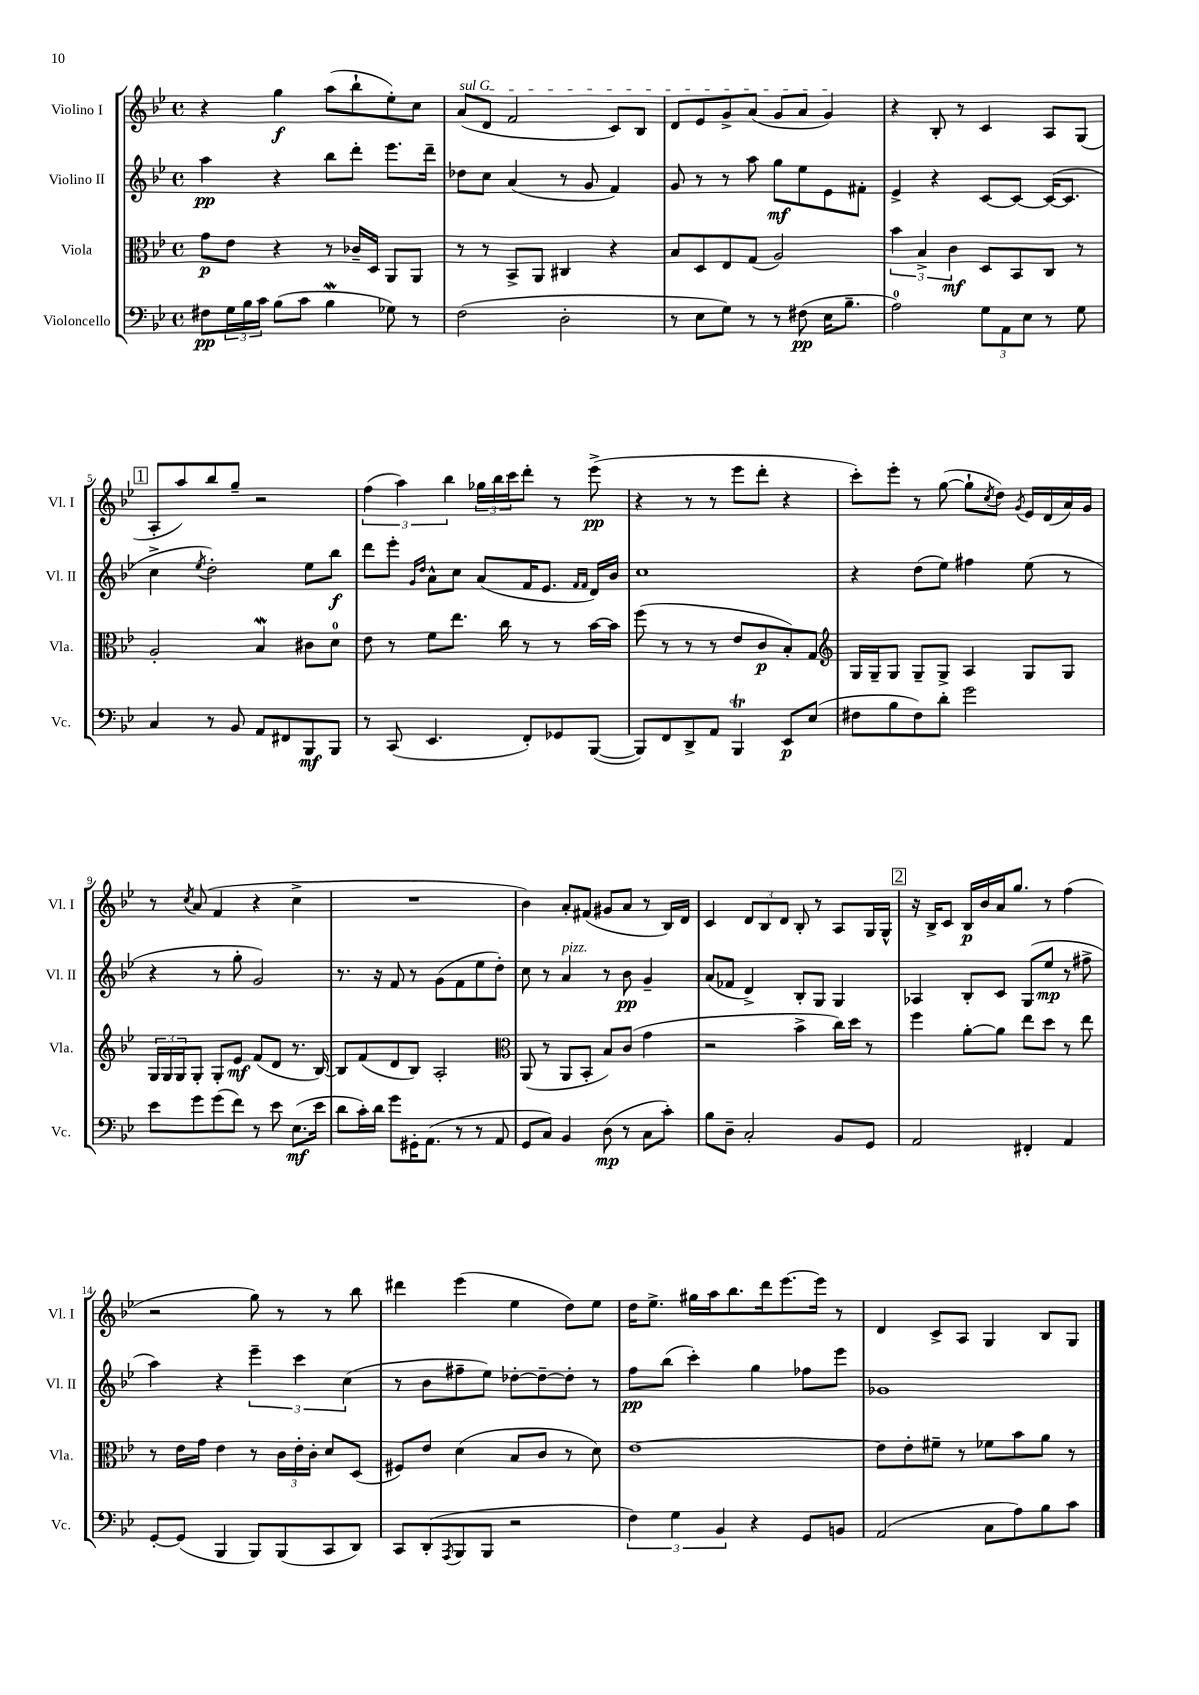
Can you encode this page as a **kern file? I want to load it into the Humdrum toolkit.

**kern	**kern	**kern	**kern
*staff4	*staff3	*staff2	*staff1
*clefF4	*clefC3	*clefG2	*clefG2
*k[b-e-]	*k[b-e-]	*k[b-e-]	*k[b-e-]
*M4/4	*M4/4	*M4/4	*M4/4
*met(c)	*met(c)	*met(c)	*met(c)
8F#	8g	4aa	4r
24G	8e-	.	.
24B-	.	.	.
24c	.	.	.
(8B-	4r	4r	4gg
8c	.	.	.
4B-	8r	8bb-	(8aa
.	16c-~	8ddd'	8bb-`
.	16D	.	.
8G-)	8AA	8.eee-	8ee-')
8r	8AA	.	8cc
.	.	16ddd~	.
=	=	=	=
(2F	8r	8dd-	(8a
.	8r	8cc	8d
.	8BB-^	(4a	2f
.	8AA	.	.
2D'	4C#	8r	.
.	.	8g	.
.	4r	4f)	8c)
.	.	.	8B-
=	=	=	=
8r	8B-	8g	8d
8E-	8D	8r	8e-
8G)	8E-	8r	8g^
8r	(8G	8aa	(8a
8r	2A)	8gg	8g
(8F#	.	8ee-	8a
16E-	.	8e-	4g)
8.B-~	.	.	.
.	.	8f#'	.
=	=	=	=
2A)	6b-	4e-^	4r
.	6B-^	.	.
.	.	4r	8B-'
.	6c	.	.
.	.	.	8r
12G	8D	[8c	4c
12AA	.	.	.
.	8BB-	8c_	.
12E-	.	.	.
8r	8C	(16c_	8A
.	.	8.c]	.
8G	8r	.	(8G
=	=	=	=
4C	2A'	4cc^	8A'
.	.	.	8aa)
.	.	8qee-	.
8r	.	2dd')	8bb-
8BB-	.	.	8gg~
8AA	4B-	.	2r
8FF#	.	.	.
8BBB-	8c#	8ee-	.
8BBB-	8d	8bb-	.
=	=	=	=
8r	8e-	8ddd	(6ff
(8CC	8r	8eee-'	.
.	.	.	6aa)
.	.	16qqg	.
.	.	16qqdd	.
4.EE-	8f	8a^^	.
.	.	.	6bb-
.	8.ee-	8cc	.
.	.	(8a	24gg-
.	.	.	24bb-
.	16cc	.	.
.	.	.	24ccc
8FF')	8r	16f	8ddd'
.	.	8.e-	.
8GG-	8r	.	8r
.	.	16qqf	.
.	.	16qqf	.
([8BBB-	[16b-	16d)	(8eee-^
.	16b-]	16b-	.
=	=	=	=
8BBB-])	(8ff	1cc	4r
8FF	8r	.	.
8DD^	8r	.	8r
8AA	8r	.	8r
4BBB-	8e-	.	8eee-
.	8c	.	8ddd'
8EE-	8B-')	.	4r
(8E-	8G	.	.
=	=	=	=
*	*clefG2	*	*
8F#	16G	4r	8ccc')
.	16G~	.	.
8B-	8G	.	8eee-'
8F#)	8G~	(8dd	8r
8d'	8G^	8ee-)	([8gg
2g	4A	4ff#	8gg`]
.	.	.	8qcc
.	.	.	8dd)
.	.	.	8qg
.	8G	(8ee-	16e-
.	.	.	(16d
.	8G	8r	16a)
.	.	.	16g
=	=	=	=
8e-	24G	4r	8r
.	24G	.	.
.	24G	.	.
.	.	.	8qcc
8g	8G'	.	(8a
(8g	8G'	8r	4f
8f)	8e-	8gg'	.
8r	(8f	2g)	4r
8e-	8d	.	.
(8.E-	8.r	.	4cc^
16e-	[16B-)	.	.
=	=	=	=
8d	8B-]	8.r	1r
16c')	(8f	.	.
16d	.	16r	.
8g	8d	8f	.
16GG#'	8B-)	8r	.
(8.AA	.	.	.
.	2A'	(8g	.
8r	.	8f	.
8r	.	8ee-	.
8AA	.	8dd')	.
=	=	=	=
*	*clefC3	*	*
8GG	(8AA	8cc	4b-)
8C)	8r	8r	.
4BB-	8AA	4a	8a'
.	8BB-'	.	(8f#
(8D	8B-)	8r	8g#
8r	(8c	8b-	8a
8C	4g	4g~	8r
8c')	.	.	16B-)
.	.	.	16d
=	=	=	=
8B-	2r	(8a	4c
8D~	.	8f-	.
2C'	.	4d^)	12d
.	.	.	12B-
.	.	.	12d
.	4b-^	8B-'	8B-'
.	.	8G	8r
8BB-	16cc)	4G	8A
.	16dd	.	.
8GG	8r	.	16G
.	.	.	16G^^
=	=	=	=
2AA	4ff	4A-	16r
.	.	.	16B-^
.	.	.	8c
.	[8a'	8B-'	16B-
.	.	.	16b-
.	8a]	8c	16a
.	.	.	8.gg
4FF#'	8ee-	(8G	.
.	8dd	8ee-	8r
4AA	8r	8r	(4ff
.	8ee-	8ff#^	.
=	=	=	=
[8GG'	8r	4aa)	2r
(8GG]	16e-	.	.
.	16g	.	.
4BBB-	4e-	4r	.
8BBB-)	8r	6eee-~	8gg)
(8BBB-	24c	.	8r
.	24e-'	6ccc	.
.	24c'	.	.
8CC	8d	.	8r
.	.	(6cc	.
8DD)	(8D	.	8bb-
=	=	=	=
8CC	8F#)	8r	4ddd#
(8DD'	8e-	8b-	.
8qAAA	.	.	.
8BBB-	(4d	8ff#~	(4eee-
8BBB-	.	8ee-)	.
2r	8B-	[8dd-'	4ee-
.	8c	8dd-~_	.
.	8r	8dd-']	8dd)
.	8d)	8r	8ee-
=	=	=	=
6F)	[1e-	8ff	16dd
.	.	.	8.ee-^
.	.	(8bb-	.
6G	.	.	.
.	.	4ccc')	16gg#
.	.	.	16aa
6BB-	.	.	.
.	.	.	8.bb-
4r	.	4gg	.
.	.	.	16ddd
.	.	.	[8.eee-
8GG	.	8ff-	.
.	.	.	16eee-]
8BB	.	8eee-	8r
=	=	=	=
(2AA	8e-]	1g-	4d
.	8e-'	.	.
.	8f#~	.	8c^
.	8r	.	8A
8C	8f-	.	4G
8A)	8b-	.	.
8B-	8a	.	8B-
8c	8r	.	8G
==	==	==	==
*-	*-	*-	*-
